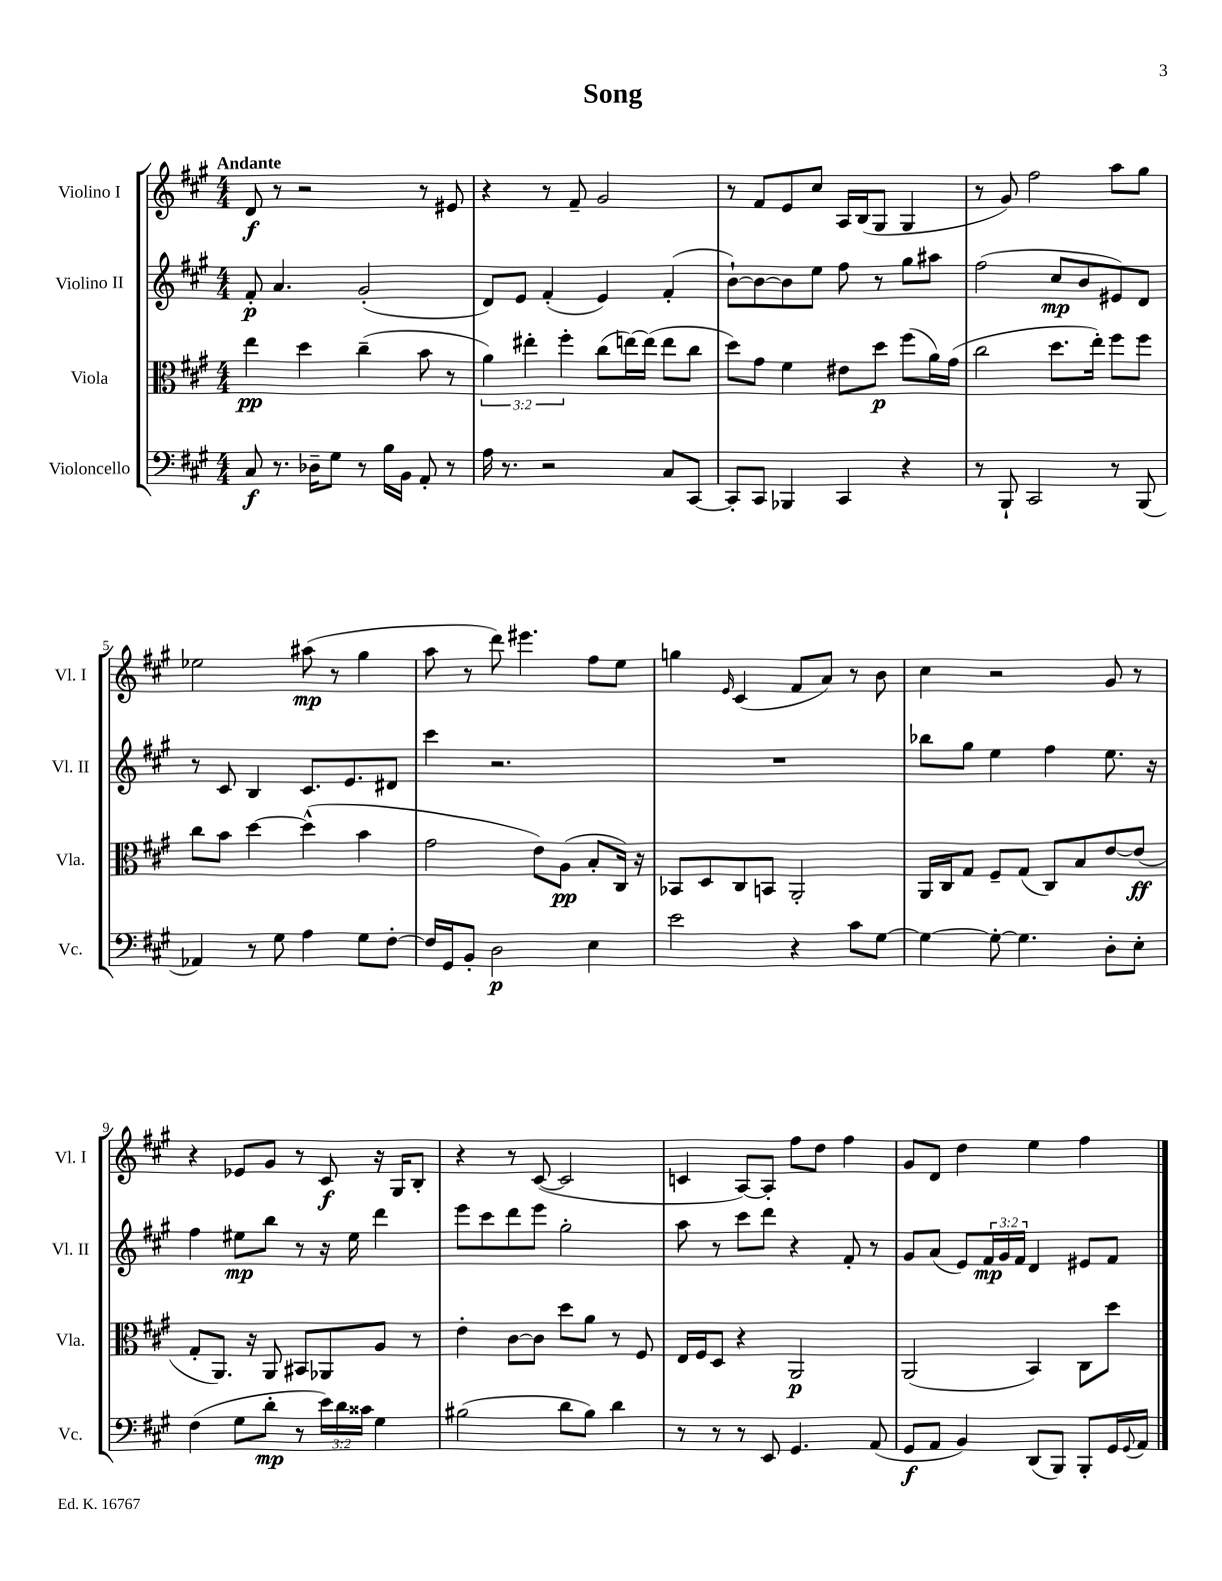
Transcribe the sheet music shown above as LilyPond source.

\header { title = "Song" }
<<
\new StaffGroup <<
\new Staff = "s0" \with { instrumentName = "Violino I" shortInstrumentName = "Vl. I" } {
    \clef treble \key a \major \numericTimeSignature \time 4/4 \tempo "Andante"
    d'8\f r8 r2 r8 eis'8 |
    r4 r8 fis'8-- gis'2 |
    r8 fis'8 e'8 cis''8 a16 b16( gis8 gis4 |
    r8 gis'8) fis''2 a''8 gis''8 |
    ees''2 ais''8\mp( r8 gis''4 |
    a''8 r8 d'''8) eis'''4. fis''8 e''8 |
    g''4 \grace { e'16 } cis'4( fis'8 a'8) r8 b'8 |
    cis''4 r2 gis'8 r8 |
    r4 ees'8 gis'8 r8 cis'8\f r16 gis16 b8-. |
    r4 r8 cis'8~( cis'2 |
    c'4 a8~) a8-. fis''8 d''8 fis''4 |
    gis'8 d'8 d''4 e''4 fis''4 \bar "|." |
}
\new Staff = "s1" \with { instrumentName = "Violino II" shortInstrumentName = "Vl. II" } {
    \clef treble \key a \major \numericTimeSignature \time 4/4 \override Staff.TupletNumber.text = #tuplet-number::calc-fraction-text
    fis'8-.\p a'4. gis'2-.( |
    d'8) e'8 fis'4-.( e'4) fis'4-.( |
    b'8~-!) b'8~ b'8 e''8 fis''8 r8 gis''8 ais''8 |
    fis''2( cis''8\mp b'8 eis'8) d'8 |
    r8 cis'8 b4 cis'8. e'8. dis'8 |
    cis'''4 r2. |
    R1 |
    bes''8 gis''8 e''4 fis''4 e''8. r16 |
    fis''4 eis''8\mp b''8 r8 r16 eis''16 d'''4 |
    e'''8 cis'''8 d'''8 e'''8 gis''2-. |
    a''8 r8 cis'''8 d'''8 r4 fis'8-. r8 |
    gis'8 a'8( e'8) \tuplet 3/2 { fis'16\mp gis'16 fis'16 } d'4 eis'8 fis'8 \bar "|." |
}
\new Staff = "s2" \with { instrumentName = "Viola" shortInstrumentName = "Vla." } {
    \clef alto \key a \major \numericTimeSignature \time 4/4 \override Staff.TupletNumber.text = #tuplet-number::calc-fraction-text
    e''4\pp d''4 cis''4--( b'8 r8 |
    \tuplet 3/2 { a'4) eis''4-. fis''4-. } cis''8( e''16~) e''16( e''8 cis''8 |
    d''8) gis'8 fis'4 eis'8 d''8\p fis''8( a'16) gis'16( |
    cis''2 d''8. e''16-.) fis''8 fis''8 |
    cis''8 b'8 d''4~ d''4-^( b'4 |
    gis'2 e'8) a8\pp( b8-. cis16) r16 |
    bes,8 d8 cis8 b,8 a,2-. |
    a,16 cis16 gis8 fis8-- gis8( cis8) b8 e'8~ e'8\ff( |
    gis8-. a,8.) r16 a,8 bis,8 aes,8 a8 r8 |
    e'4-. cis'8~ cis'8 d''8 a'8 r8 fis8 |
    e16 fis16 d8 r4 a,2\p |
    a,2( b,4) cis8 d''8 \bar "|." |
}
\new Staff = "s3" \with { instrumentName = "Violoncello" shortInstrumentName = "Vc." } {
    \clef bass \key a \major \numericTimeSignature \time 4/4 \override Staff.TupletNumber.text = #tuplet-number::calc-fraction-text
    cis8\f r8. des16-- gis8 r8 b16 b,16 a,8-. r8 |
    a16 r8. r2 cis8 cis,8~ |
    cis,8-. cis,8 bes,,4 cis,4 r4 |
    r8 b,,8-! cis,2 r8 b,,8( |
    aes,4) r8 gis8 a4 gis8 fis8~-. |
    fis16 gis,16 b,8-. d2\p e4 |
    e'2 r4 cis'8 gis8~ |
    gis4~ gis8~-. gis4. d8-. e8-. |
    fis4( gis8 d'8-.\mp r8 \tuplet 3/2 { e'16) d'16 cisis'16 } gis4 |
    bis2( d'8 bis8) d'4 |
    r8 r8 r8 e,8 gis,4. a,8( |
    gis,8\f a,8 b,4) d,8( b,,8) b,,8-. gis,16 \appoggiatura { gis,8 } a,16 \bar "|." |
}
>>
>>
